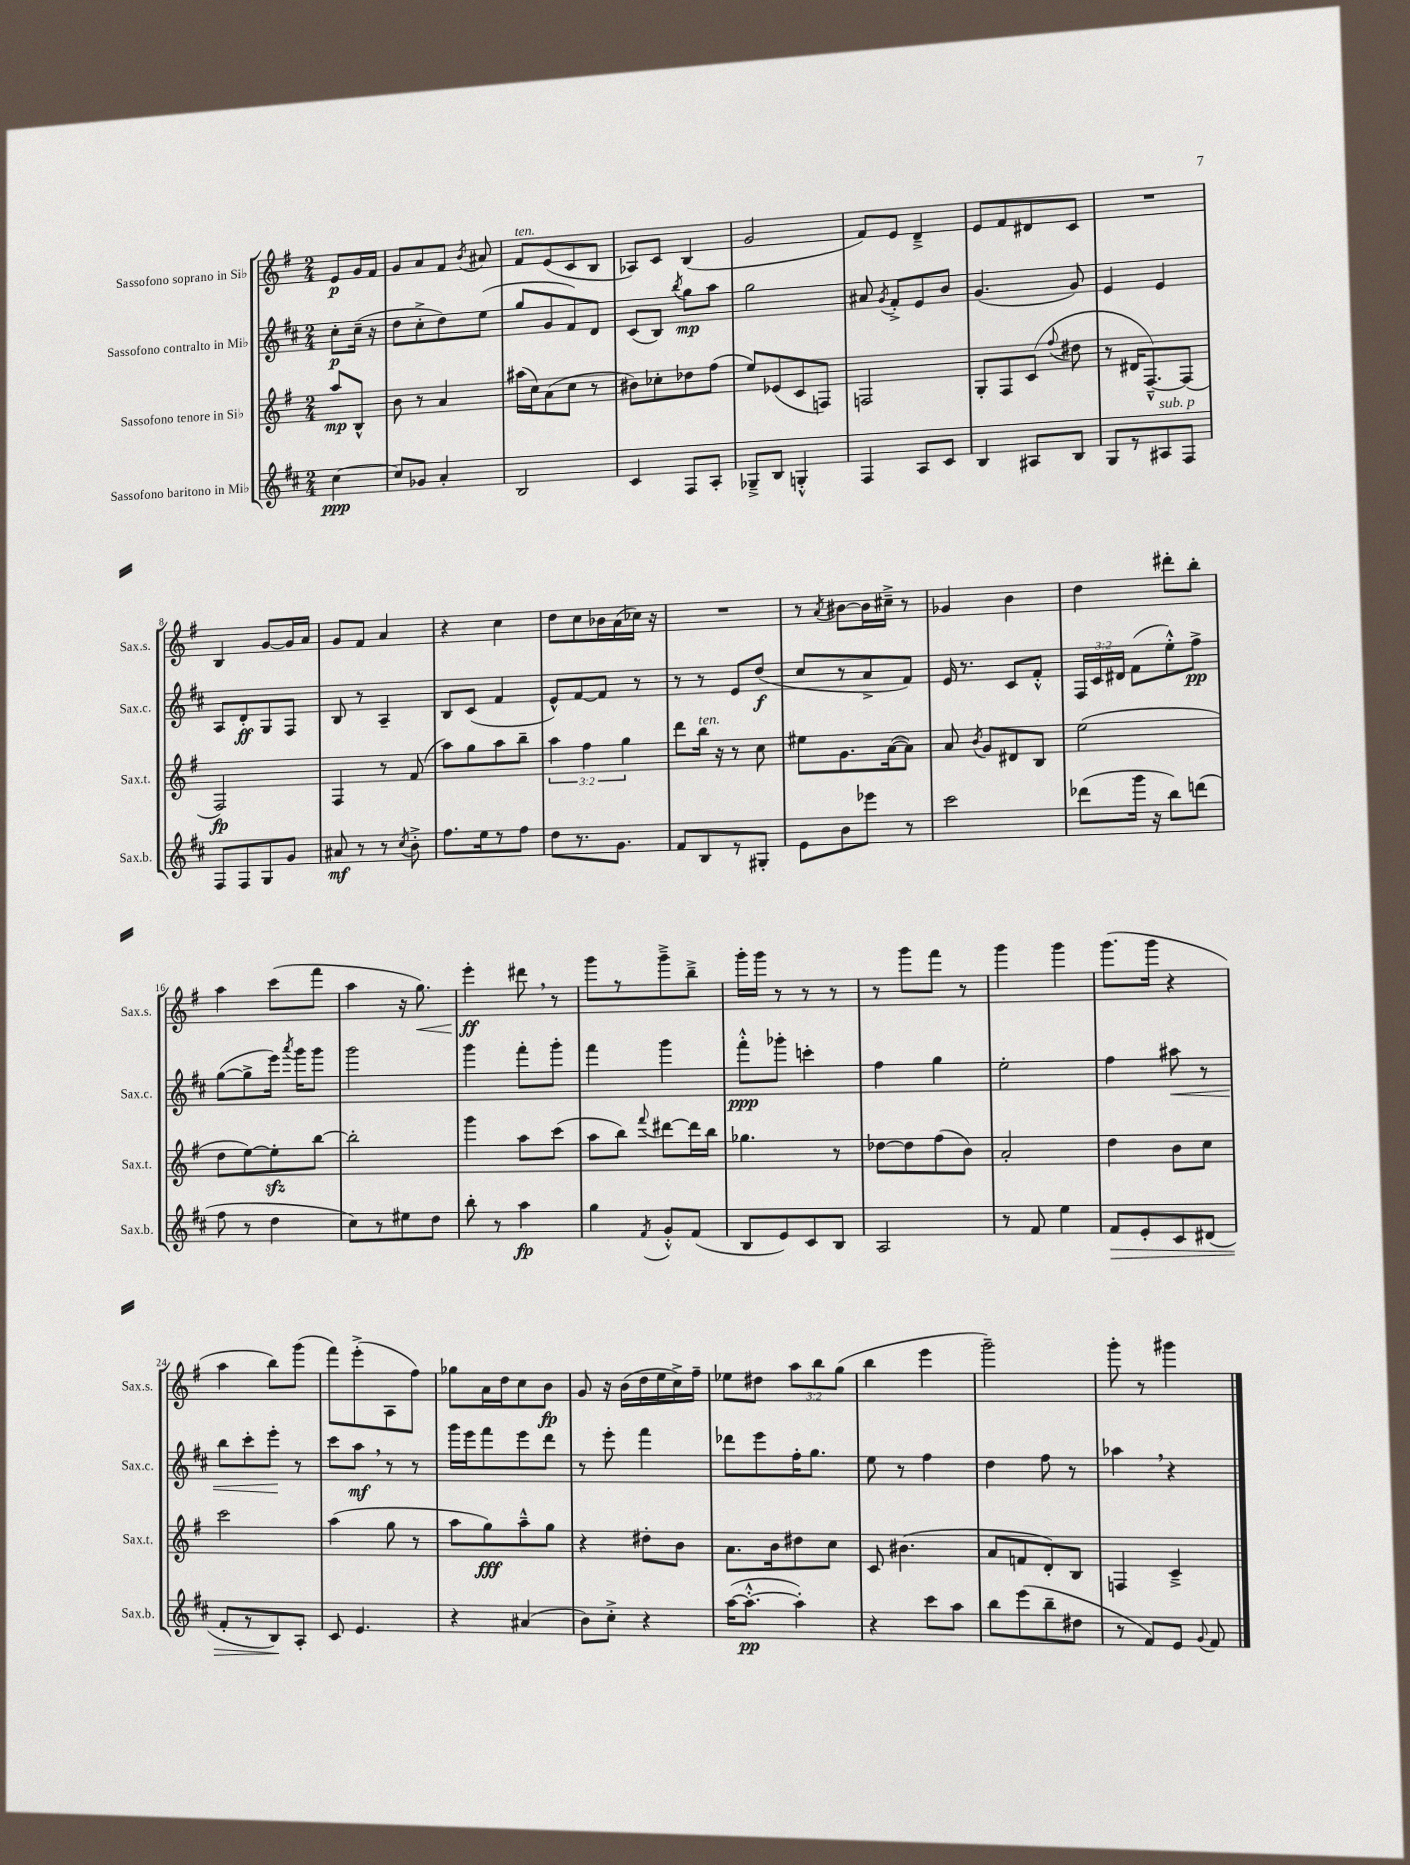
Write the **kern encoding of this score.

**kern	**dynam	**kern	**dynam	**kern	**dynam	**kern	**dynam
*part4	*part4	*part3	*part3	*part2	*part2	*part1	*part1
*staff4	*staff4	*staff3	*staff3	*staff2	*staff2	*staff1	*staff1
*I"Sassofono baritono in Mi♭	*	*I"Sassofono tenore in Si♭	*	*I"Sassofono contralto in Mi♭	*	*I"Sassofono soprano in Si♭	*
*I'Sax.b.	*	*I'Sax.t.	*	*I'Sax.c.	*	*I'Sax.s.	*
*clefG2	*	*clefG2	*	*clefG2	*	*clefG2	*
*k[f#c#]	*	*k[f#]	*	*k[f#c#]	*	*k[f#]	*
*M2/4	*	*M2/4	*	*M2/4	*	*M2/4	*
=	=	=	=	=	=	=	=
[4cc#\	ppp	8aa/L	mp	8cc#'\L	p	8e/L	p
.	.	8B^^/J	.	(16cc#~\Jk	.	16g/L	.
.	.	.	.	16r	.	16f#/JJ	.
=1	=1	=1	=1	=1	=1	=1	=1
8cc#/L]	.	8b\	.	8dd\L	.	8g/L	.
8g-X/J	.	8r	.	8cc#'^\	.	8a/	.
4a'/	.	4a/	.	8dd\)	.	8f#/J	.
.	.	.	.	.	.	8qb/	.
.	.	.	.	(8ee\J	.	8a#X/	.
=2	=2	=2	=2	=2	=2	=2	=2
!	!	!	!	!	!	!LO:TX:a:i:t=ten.	!
2B/	.	(16aa#X\LL	.	8gg/L	.	8f#/L	.
.	.	16cc\J)	.	.	.	.	.
.	.	(8a\	.	8g/	.	(8e/	.
.	.	8cc\J	.	8f#/)	.	8c/	.
.	.	8r	.	8d/J	.	8B/J	.
=3	=3	=3	=3	=3	=3	=3	=3
4c#/	.	8b#X\L)	.	(8c#/L	.	8A-X/L)	.
.	.	8cc-X'\	.	8B/J)	.	8c/J	.
.	.	.	.	8qbb/	.	.	.
8F#/L	.	8dd-X\	.	8gg\L	mp	(4B/	.
8A'/J	.	(8ff#\J	.	8aa\J	.	.	.
=4	=4	=4	=4	=4	=4	=4	=4
8G-X~^/L	.	8ee/L)	.	2gg\	.	2g/	.
8B/J	.	(8e-X/	.	.	.	.	.
4Gn'^^/	.	8c/	.	.	.	.	.
.	.	8Fn/J)	.	.	.	.	.
=5	=5	=5	=5	=5	=5	=5	=5
4F#/	.	2Fn/	.	8a#X/	.	8f#/L)	.
.	.	.	.	8qg/	.	.	.
.	.	.	.	8f#'^/L	.	8e/J	.
8A/L	.	.	.	8e/	.	4d~^/	.
8c#/J	.	.	.	8b/J	.	.	.
=6	=6	=6	=6	=6	=6	=6	=6
4B/	.	8G'/L	.	(4.g/	.	8e/L	.
.	.	8F#/	.	.	.	8f#/	.
8A#X/L	.	(8c/J	.	.	.	8d#X/	.
.	.	8qqff#/	.	.	.	.	.
8B/J	.	8dd#X\	.	8g/)	.	8c/J	.
=7	=7	=7	=7	=7	=7	=7	=7
8G/L	.	8r	.	4e/	.	2r	.
8r	.	16d#X/KL	.	.	.	.	.
.	.	[8.F#~^^/)	.	.	.	.	.
!LO:TX:a:i:t=sub. p	!	!	!	!	!	!	!
8A#X/	.	.	.	4e/	.	.	.
8F#/J	.	(8F#/J]	.	.	.	.	.
!!LO:LB:g=z
=8	=8	=8	=8	=8	=8	=8	=8
8F#/L	.	2F#/)	fp	8A/L	.	4B/	.
8F#/	.	.	.	8d'/	ff	.	.
8G/	.	.	.	8G/	.	[8g/L	.
8g/J	.	.	.	8F#/J	.	16g/L]	.
.	.	.	.	.	.	16a/JJ	.
=9	=9	=9	=9	=9	=9	=9	=9
8a#X/	mf	4F#/	.	8B/	.	8g/L	.
8r	.	.	.	8r	.	8f#/J	.
8r	.	8r	.	4A~/	.	4a/	.
8qcc#/	.	.	.	.	.	.	.
8b'^\	.	(8f#/	.	.	.	.	.
=10	=10	=10	=10	=10	=10	=10	=10
8.ff#\L	.	8aa\L)	.	8B/L	.	4r	.
.	.	8gg\	.	(8c#/J	.	.	.
16ee\k	.	.	.	.	.	.	.
8r	.	8aa\	.	4f#/	.	4cc\	.
8ff#\J	.	8bb~\J	.	.	.	.	.
=11	=11	=11	=11	=11	=11	=11	=11
8dd\L	.	6aa\	.	8e^^/L)	.	8dd\L	.
8.r	.	.	.	[8f#/	.	8cc\	.
.	.	6ff#\	.	.	.	.	.
.	.	.	.	8f#/J]	.	16b-X\L	.
8.g\J	.	.	.	.	.	(16a\	.
.	.	6gg\	.	.	.	.	.
.	.	.	.	8r	.	16cc-X\JJ)	.
.	.	.	.	.	.	16r	.
=12	=12	=12	=12	=12	=12	=12	=12
8f#/L	.	8ddd\L	.	8r	.	2r	.
!	!	!LO:TX:a:i:t=ten.	!	!	!	!	!
8B/	.	16bb\Jk	.	8r	.	.	.
.	.	16r	.	.	.	.	.
8r	.	8r	.	8e/L	.	.	.
8G#X'/J	.	8cc\	.	(8dd/J	f	.	.
=13	=13	=13	=13	=13	=13	=13	=13
8e\L	.	8ee#X\L	.	8cc#/L	.	8r	.
.	.	.	.	.	.	8qa/	.
8b\	.	8.g\	.	8r	.	[8b#X\L	.
8eee-X\J	.	.	.	8a^/	.	16b#\L]	.
.	.	([16a\k	.	.	.	16cc#X~^\JJ	.
8r	.	8a\J])	.	8f#/J)	.	8r	.
=14	=14	=14	=14	=14	=14	=14	=14
2ccc#\	.	8a/	.	16e/	.	4g-X/	.
.	.	.	.	8.r	.	.	.
.	.	8qb/	.	.	.	.	.
.	.	8g/L	.	.	.	.	.
.	.	8d#X/	.	8c#/L	.	4b\	.
.	.	8B/J	.	8f#'^^/J	.	.	.
=15	=15	=15	=15	=15	=15	=15	=15
(8ddd-X\L	.	(2ee\	.	24F#/LL	.	4dd\	.
.	.	.	.	24c#/	.	.	.
.	.	.	.	24d#X/JJ	.	.	.
16ggg\Jk	.	.	.	(8f#\L	.	.	.
16r	.	.	.	.	.	.	.
8bb\L)	.	.	.	8ee'^^\)	.	8ddd#X'\L	.
(8dddn\J	.	.	.	8ff#^\J	pp	8bb'\J	.
!!LO:LB:g=z
=16	=16	=16	=16	=16	=16	=16	=16
8ff#\	.	8dd\L	.	([8gg\L	.	4aa\	.
8r	.	[8ee\)	.	8gg^\]	.	.	.
4dd\	.	8eezz'\]	.	16eee\Jk)	.	(8ccc\L	.
.	.	.	.	8qaaa/	.	.	.
.	.	.	.	16ggg\KL	.	.	.
.	.	[8bb\J	.	8ggg\J	.	8fff#\J	.
=17	=17	=17	=17	=17	=17	=17	=17
8cc#\L)	.	2bb'\]	.	2ggg\	.	4aa\	.
8r	.	.	.	.	.	.	.
8ee#X\	.	.	.	.	.	16r	.
!	!	!	!	!	!	!	!LO:HP:b
.	.	.	.	.	.	8.gg\)	<
8dd\J	.	.	.	.	.	.	.
=18	=18	=18	=18	=18	=18	=18	=18
8bb'\	.	4ggg\	.	4ggg\	.	4eee'\	ff
8r	.	.	.	.	.	.	.
4aa\	fp	8aa\L	.	8fff#'\L	.	8ddd#X,\	[
.	.	(8ccc\J	.	8ggg'\J	.	8r	.
=19	=19	=19	=19	=19	=19	=19	=19
4gg\	.	8aa\L	.	4fff#\	.	8ggg\L	.
.	.	8bb\J)	.	.	.	8r	.
8qf#/	.	8qqfff#/	.	.	.	.	.
8g'^^/L	.	[8ddd#X\L	.	4ggg\	.	8ggg~^\	.
(8f#/J	.	16ddd#\L]	.	.	.	8bb~^\J	.
.	.	16bb\JJ	.	.	.	.	.
=20	=20	=20	=20	=20	=20	=20	=20
8B/L	.	4.gg-X\	.	8fff#'^^\L	ppp	16ggg'\LL	.
.	.	.	.	.	.	16ggg\JJ	.
8e/)	.	.	.	8ggg-X'\J	.	8r	.
8c#/	.	.	.	4cccn'\	.	8r	.
8B/J	.	8r	.	.	.	8r	.
=21	=21	=21	=21	=21	=21	=21	=21
2A/	.	[8dd-X\L	.	4ff#\	.	8r	.
.	.	8dd-\]	.	.	.	8ggg\L	.
.	.	(8ff#\	.	4gg\	.	8fff#\J	.
.	.	8b\J)	.	.	.	8r	.
=22	=22	=22	=22	=22	=22	=22	=22
8r	.	2a'/	.	2ee'\	.	4ggg\	.
8f#/	.	.	.	.	.	.	.
4ee\	.	.	.	.	.	4ggg\	.
=23	=23	=23	=23	=23	=23	=23	=23
!	!LO:HP:b	!	!	!	!	!	!
8f#/L	>	4dd\	.	4ff#\	.	(8.ggg\L	.
8e'/	.	.	.	.	.	.	.
.	.	.	.	.	.	16ggg\Jk	.
!	!	!	!	!	!LO:HP:b	!	!
8c#/	.	8b\L	.	8aa#X\	<	4r	.
(8d#X/J	.	8cc\J	.	8r	.	.	.
!!LO:LB:g=z
=24	=24	=24	=24	=24	=24	=24	=24
8f#'/L	.	2ccc\	.	8bb\L	.	4aa\	.
8r	.	.	.	8ccc#'\	.	.	.
8B/)	.	.	.	8eee'\J	.	8bb\L)	.
8A'/J	]	.	.	8r	[	(8ggg\J	.
=25	=25	=25	=25	=25	=25	=25	=25
8c#/	.	(4aa\	.	8ccc#\L	.	8fff#\L)	.
4.e/	.	.	.	8aa,\J	mf	(8eee'^\	.
.	.	8gg\	.	8r	.	8A\	.
.	.	8r	.	8r	.	8ff#\J)	.
=26	=26	=26	=26	=26	=26	=26	=26
4r	.	8aa\L	.	16ggg\LL	.	8gg-X\L	.
.	.	.	.	16eee\J	.	.	.
.	.	8gg\)	fff	8fff#\	.	16a\L	.
.	.	.	.	.	.	16dd\J	.
(4a#X/	.	8aa~^^\	.	8eee\	.	8cc\	.
.	.	8gg\J	.	8ddd\J	.	8b\J	fp
=27	=27	=27	=27	=27	=27	=27	=27
8b\L)	.	4r	.	8r	.	8g/	.
8cc#'^\J	.	.	.	8eee'\	.	16r	.
.	.	.	.	.	.	(16b\LL	.
4r	.	8dd#X'\L	.	4fff#\	.	16dd\	.
.	.	.	.	.	.	16ee\	.
.	.	8b\J	.	.	.	16cc^\)	.
.	.	.	.	.	.	16ff#~\JJ	.
=28	=28	=28	=28	=28	=28	=28	=28
([16aa\KL	.	8.a\L	.	8ddd-X\L	.	8ee-X\L	.
8.aa'^^\J_	pp	.	.	.	.	.	.
.	.	.	.	8eee\	.	8dd#X\J	.
.	.	16b\k	.	.	.	.	.
4aa'\])	.	8dd#X\	.	16ff#'\K	.	12aa\L	.
.	.	.	.	8.gg\J	.	.	.
.	.	.	.	.	.	12bb\	.
.	.	8cc\J	.	.	.	.	.
.	.	.	.	.	.	(12gg\J	.
=29	=29	=29	=29	=29	=29	=29	=29
4r	.	8c/	.	8ee\	.	4bb\	.
.	.	(4.b#X\	.	8r	.	.	.
8ccc#\L	.	.	.	4ff#\	.	4eee\	.
8aa\J	.	.	.	.	.	.	.
=30	=30	=30	=30	=30	=30	=30	=30
8bb\L	.	8a/L	.	4dd\	.	2ggg~\)	.
(8eee\	.	8fn/	.	.	.	.	.
8bb~\	.	8d'/)	.	8ff#\	.	.	.
8dd#X\J	.	8B/J	.	8r	.	.	.
=31	=31	=31	=31	=31	=31	=31	=31
8r	.	4Fn/	.	4aa-X,\	.	8ggg'\	.
8f#/L)	.	.	.	.	.	8r	.
8e/J	.	4c~^/	.	4r	.	4ggg#X\	.
8qqg/	.	.	.	.	.	.	.
8f#/	.	.	.	.	.	.	.
==	==	==	==	==	==	==	==
*-	*-	*-	*-	*-	*-	*-	*-
